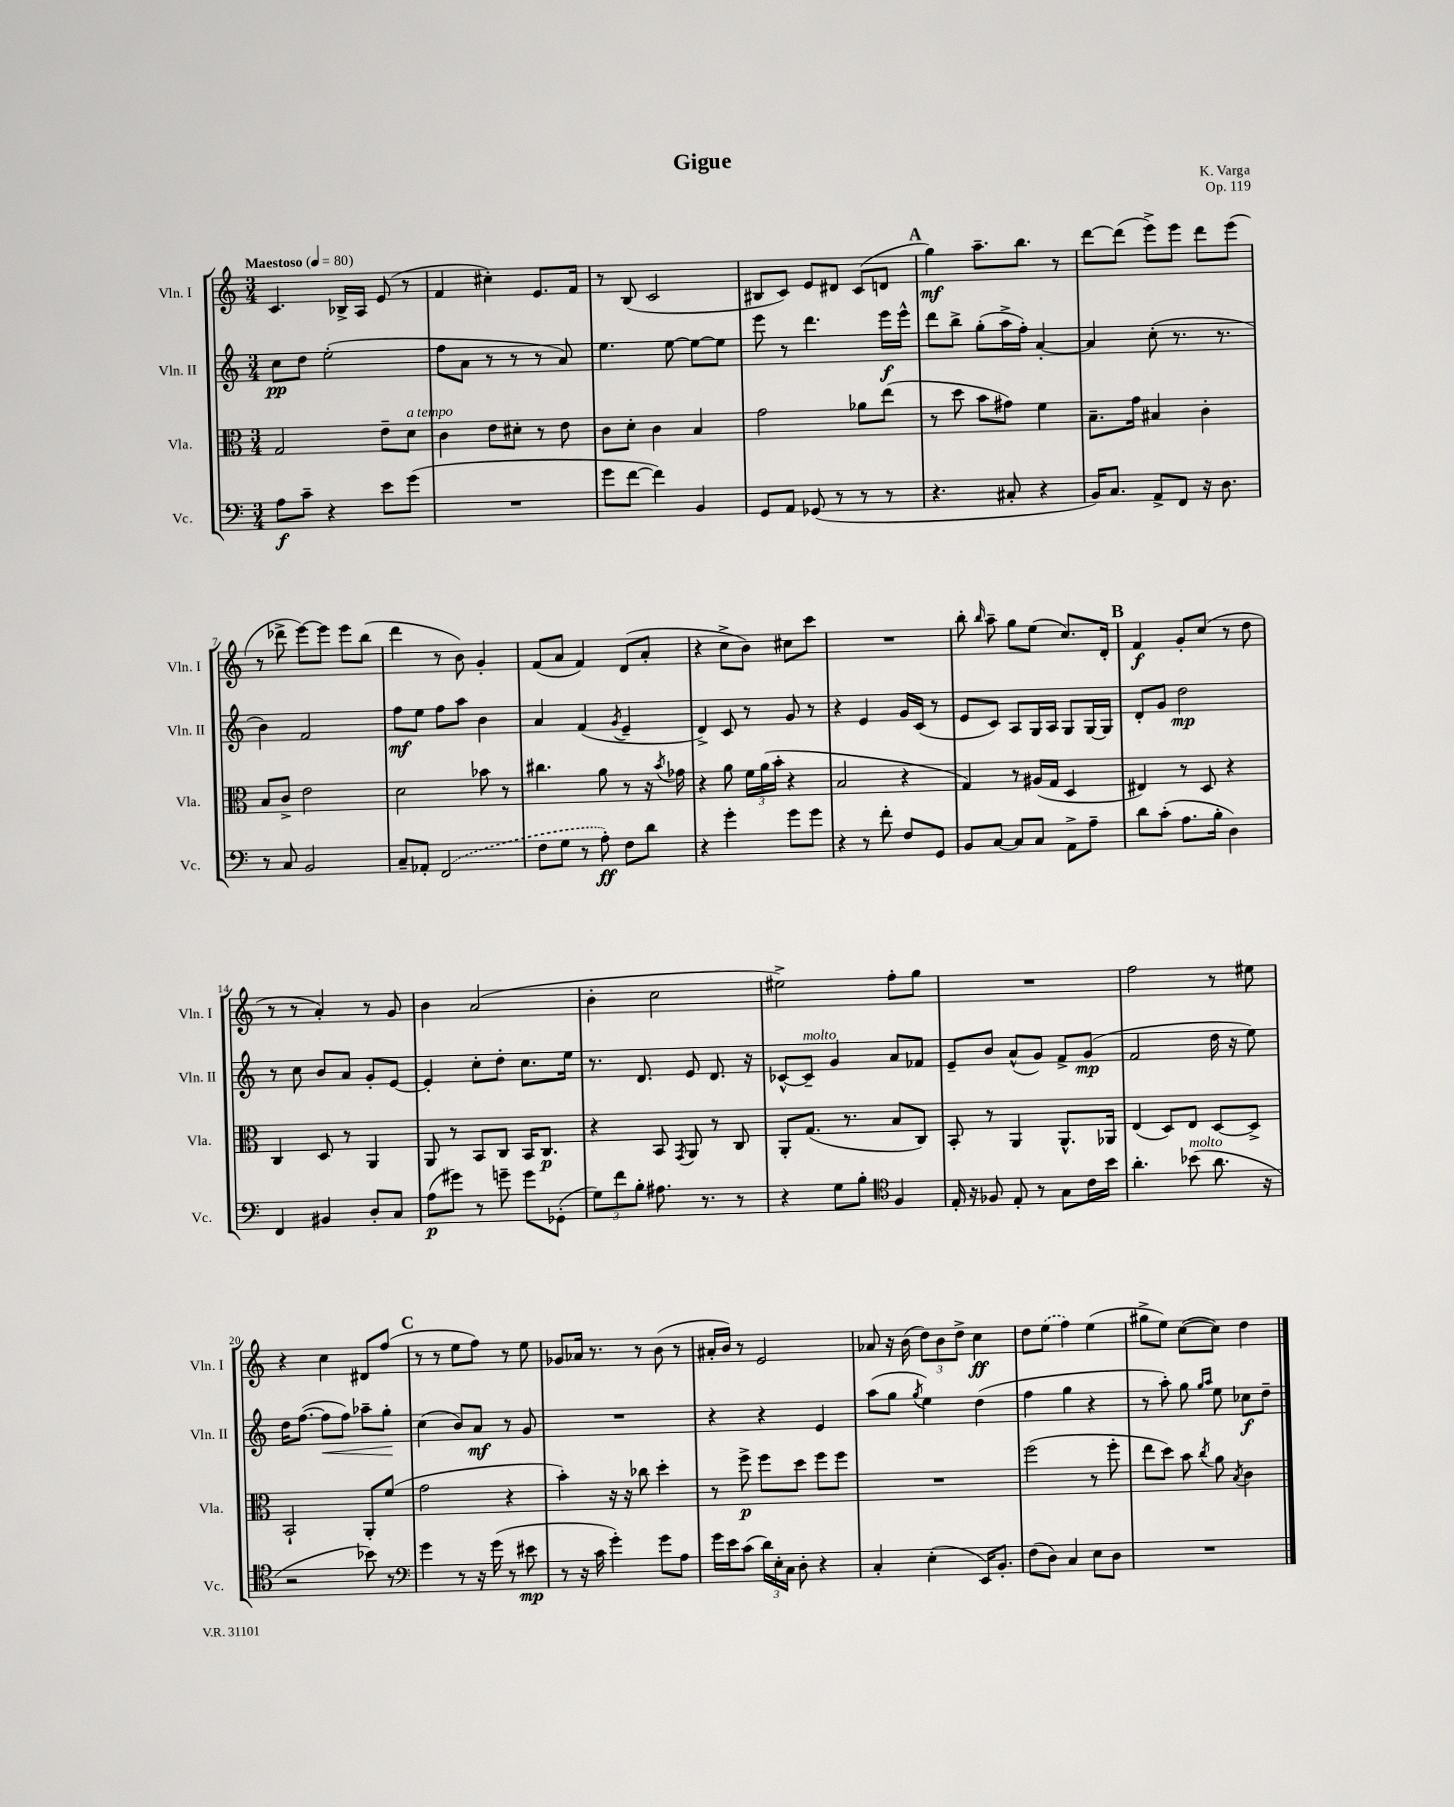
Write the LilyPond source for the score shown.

\header { title = "Gigue" composer = "K. Varga" opus = "Op. 119" }
<<
\new StaffGroup <<
\new Staff = "s0" \with { instrumentName = "Vln. I" shortInstrumentName = "Vln. I" } {
    \clef treble \key c \major \numericTimeSignature \time 3/4 \tempo "Maestoso" 4 = 80
    \autoBeamOff c'4. bes16[-> a16] e'8( r8 |
    f'4 cis''4-.) e'8.[ f'16] |
    r8 b8( c'2 |
    bis8[ c'8]) e'8[ dis'8] c'8[( d'8] |
    \mark \markup { \bold "A" } g''4\mf) a''8.[-- b''8.] r8 |
    d'''8[~ d'''8]( e'''8[->) e'''8] d'''8[ e'''8]( |
    r8 des'''8-> e'''8[~) e'''8] e'''8[ b''8]( |
    d'''4 r8 b'8) g'4-. |
    f'8[( a'8] f'4) d'8[( a'8]-. |
    r4 c''8[-> b'8]) cis''8[ c'''8] |
    R2. |
    b''8-. \grace { b''16 } a''8-- g''8[ e''8]( c''8.[) d'16]-. |
    \mark \markup { \bold "B" } f'4\f g'8[-. c''8]( r8 d''8 |
    r8 r8 a'4-.) r8 g'8 |
    b'4 a'2( |
    b'4-. c''2 |
    eis''2->) f''8[-. g''8] |
    R2. |
    f''2 r8 eis''8 |
    r4 c''4 dis'8[ f''8]( |
    \mark \markup { \bold "C" } r8 r8 e''8[ f''8]) r8 e''8 |
    ges'8[ aes'16] r8. r8 b'8( r8 |
    ais'16[-. b'16]) r8 e'2 |
    aes'8 r16 b'16( \tuplet 3/2 { d''8[) b'8 d''8]-> } c''4\ff |
    d''8[ \once \slurDashed e''8]( f''4) e''4( |
    gis''8[-> e''8]) c''8[~( c''8]) d''4 \bar "|." |
}
\new Staff = "s1" \with { instrumentName = "Vln. II" shortInstrumentName = "Vln. II" } {
    \clef treble \key c \major \numericTimeSignature \time 3/4
    \autoBeamOff c''8[\pp d''8] e''2-.( |
    f''8[ a'8] r8 r8 r8 a'8) |
    e''4. e''8~ e''8[~ e''8] |
    e'''8 r8 d'''4. e'''16[\f e'''16]-^ |
    \mark \markup { \bold "A" } d'''8[ b''8]-> g''8[-.( a''16-> f''16]-.) a'4~-. |
    a'4 c''8-.( r8. r8. |
    b'4) f'2 |
    f''8[\mf e''8] f''8[ a''8] b'4 |
    a'4 f'4( \acciaccatura { g'8 } e'4-- |
    d'4->) c'8 r8 g'8 r8 |
    r4 e'4 g'16[ c'16]( r8 |
    e'8[ c'8]) a8[ g16 a16] g8[ g16~ g16] |
    \mark \markup { \bold "B" } d'8[-. g'8] d''2\mp |
    r8 c''8 b'8[ a'8] g'8[-. e'8]~ |
    e'4-. c''8[-. d''8]-. c''8.[ e''16] |
    r8. d'8. e'8 d'8. r16 |
    ces'8[~-^ ces'8]--^\markup { \italic "molto" } g'4 a'8[ fes'8] |
    e'8[-- b'8] a'8[-^( g'8]) f'8[-> g'8]\mp( |
    f'2 d''16 r16 e''8) |
    d''16[ f''8.]~( f''8[\< f''8]) aes''8[-- g''8]-.\! |
    \mark \markup { \bold "C" } c''4( b'8[) a'8]\mf r8 g'8 |
    R2. |
    r4 r4 e'4 |
    a''8[( g''8] \acciaccatura { g''8 } e''4) d''4( |
    f''4 g''4 r4 |
    r8 a''8-.) g''8 \grace { g''16[ a''16] } e''8 ces''8[\f d''8]-- \bar "|." |
}
\new Staff = "s2" \with { instrumentName = "Vla." shortInstrumentName = "Vla." } {
    \clef alto \key c \major \numericTimeSignature \time 3/4
    \autoBeamOff g2 e'8[-- d'8]^\markup { \italic "a tempo" } |
    c'4 e'8[ dis'8]-. r8 e'8 |
    c'8[ d'8]-. c'4 b4 |
    g'2 aes'8[ e''8]( |
    \mark \markup { \bold "A" } r8 d''8 b'8[ gis'8]) f'4 |
    b8.[-- g'16] bis4 c'4-. |
    b8[ c'8]-> e'2 |
    d'2 bes'8 r8 |
    cis''4. a'8 r8 r16 \acciaccatura { b'8 } ges'16 |
    r4 a'8 \tuplet 3/2 { f'16[ a'16( b'16]-. } r4 |
    b2 r4 |
    g4) r8 ais16[( g16] d4 |
    \mark \markup { \bold "B" } eis4) r8 d8 r4 |
    c4 d8 r8 a,4 |
    a,8 r8 b,8[ c8] b,16[ c8.]\p |
    r4 b,8 \acciaccatura { g,8 } a,8 r8 c8 |
    a,8[-. g8.]( r8. b8[ c8]) |
    b,8-. r8 a,4 a,8.[-^ aes,16] |
    e4( d8[) e8] d8[~ d8]-> |
    b,2-! a,8[-. f'8]( |
    \mark \markup { \bold "C" } g'2 r4 |
    b'4-.) r16 r16 ces''8 d''4-. |
    r8 f''8->\p f''8[ d''8] f''8[ f''8] |
    R2. |
    f''2( r8 f''8-. |
    e''8[ d''8]) b'8 \acciaccatura { c''8 } a'8 \acciaccatura { b8 } c'4 \bar "|." |
}
\new Staff = "s3" \with { instrumentName = "Vc." shortInstrumentName = "Vc." } {
    \clef bass \key c \major \numericTimeSignature \time 3/4
    \autoBeamOff a8[\f c'8]-- r4 e'8[ g'8]( |
    R2. |
    g'8[ f'8]~ f'4) b,4 |
    g,8[ a,8] ges,8( r8 r8 r8 |
    \mark \markup { \bold "A" } r4. cis8-. r4 |
    b,16[) c8.] a,8[-> f,8] r16 d8. |
    r8 c8 b,2 |
    c8[-- aes,8]-. \once \slurDashed f,2( |
    f8[ g8] r8 a8-.\ff) f8[ d'8] |
    r4 g'4-. g'8[ g'8] |
    r4 r8 f'8-. f8[ g,8] |
    b,8[ c8]~ c8[ c8] a,8[-> a8]-- |
    \mark \markup { \bold "B" } d'8[ c'8]-.( a8.[ b16]-. d4) |
    f,4 bis,4 d8[-. c8] |
    a8[\p( gis'8]) r8 g'8-- g'8[ ges,8]-.( |
    \tuplet 3/2 { g8[) f'8 b8]-. } ais8. r8. r8 |
    r4 g8[ b8]-. \clef tenor f4 |
    e16-. r16 fes8 e8-. r8 g8[ c'16 b'16] |
    a'4.-. bes'8^\markup { \italic "molto" }( a'8. r16 |
    r2 bes'8) r8 |
    \mark \markup { \bold "C" } \clef bass g'4 r8 r16 g'16( r8 eis'8\mp |
    r8 r16 c'16 g'4-.) g'8[ a8] |
    g'16[ e'16 c'8]( \tuplet 3/2 { d'16[) e16-. c16] } d8-. r4 |
    c4-. e4-.( e,16[) b,8.]-. |
    f8[( d8]) c4 e8[ d8] |
    R2. \bar "|." |
}
>>
>>
